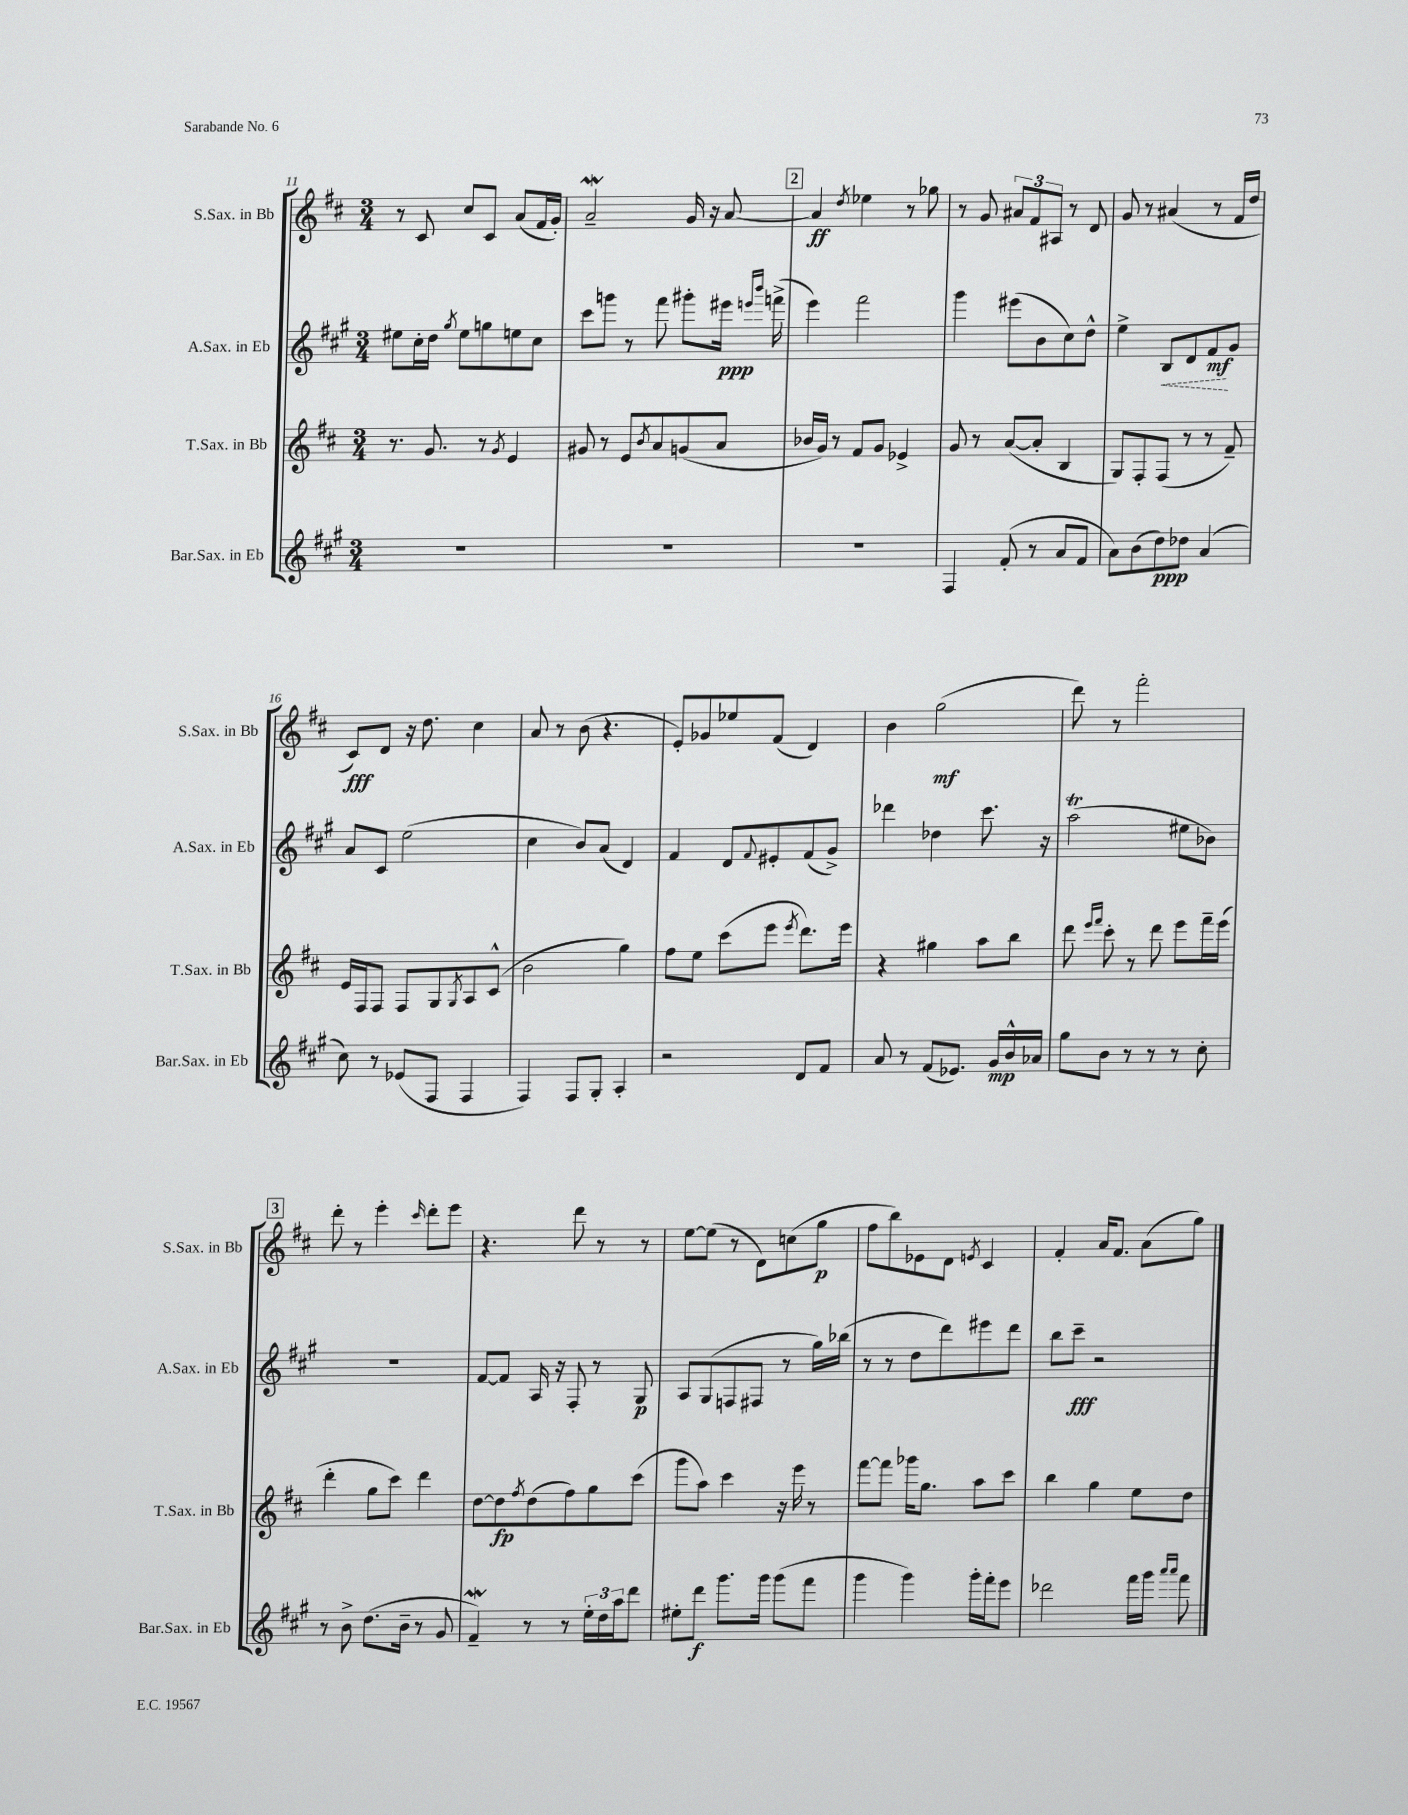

**kern	**kern	**kern	**kern
*staff4	*staff3	*staff2	*staff1
*clefG2	*clefG2	*clefG2	*clefG2
*k[f#c#g#]	*k[f#c#]	*k[f#c#g#]	*k[f#c#]
*M3/4	*M3/4	*M3/4	*M3/4
2.r	8.r	8ee#	8r
.	.	16cc#'	8c#
.	8.g	16dd	.
.	.	8qgg#	.
.	.	8ee#	8cc#
.	8r	8gg	8c#
.	8qg	.	.
.	4e	8ee	(8a
.	.	8cc#	16f#
.	.	.	16g')
=	=	=	=
2.r	8g#	8ccc#	2a~
.	8r	8ggg	.
.	8e	8r	.
.	8qb	.	.
.	8a	8fff#	.
.	(8g	8ggg#'	16g
.	.	.	16r
.	8a	16eee#	[8a
.	.	16qqeee	.
.	.	16qqbbb	.
.	.	(16fff^	.
=	=	=	=
2.r	16b-	4eee)	4a]
.	16g)	.	.
.	8r	.	.
.	.	.	8qdd
.	8f#	2fff#	4ee-
.	8g	.	.
.	4e-^	.	8r
.	.	.	8gg-
=	=	=	=
4F#	8g	4ggg#	8r
.	8r	.	8g
(8f#'	([8a	(8eee#	12a#
.	.	.	12f#
8r	8a']	8b	.
.	.	.	12A#
8a	4B	8cc#)	8r
8f#	.	8dd^^	8d
=	=	=	=
8a)	8G)	4ee^	8g
(8b	8F#'	.	8r
8dd)	(8F#	8B	(4a#
8dd-	8r	8d	.
(4a	8r	8f#	8r
.	8f#~)	8g#	16f#
.	.	.	16dd
=	=	=	=
8cc#)	16e	8a	8c#)
.	16F#	.	.
8r	8F#	8c#	8d
(8e-	8F#	(2ee	16r
.	.	.	8.dd
8F#	8G	.	.
.	8qG	.	.
4F#	8A	.	4cc#
.	(8c#^^	.	.
=	=	=	=
4F#)	2b	4cc#	8a
.	.	.	8r
8F#	.	8b)	(8b
8G#'	.	(8a	4.r
4A'	4gg)	4d)	.
=	=	=	=
2r	8ff#	4f#	8e')
.	8ee	.	8g-
.	(8ccc#	8d	8ee-
.	.	8qqf#	.
.	8eee	8e#'	(8f#
.	8qeee	.	.
8d	8.ddd)	(8f#	4d)
8f#	.	8g#^)	.
.	16eee	.	.
=	=	=	=
8a	4r	4ddd-	4b
8r	.	.	.
(8f#	4gg#	4dd-	(2gg
8.e-)	.	.	.
.	8aa	8.ccc#	.
16g#	.	.	.
16b^^	8bb	.	.
16a-	.	16r	.
=	=	=	=
8gg#	8ddd	(2aa	8ddd)
.	16qqeee	.	.
.	16qqfff#	.	.
8b	8ccc#'	.	8r
8r	8r	.	2fff#'
8r	8ddd	.	.
8r	8eee	8ee#	.
8cc#'	16fff#~	8b-)	.
.	(16eee	.	.
=	=	=	=
8r	4ddd'	2.r	8ddd'
8b^	.	.	8r
(8.dd	8gg	.	4eee'
.	8ccc#)	.	.
16b~	.	.	.
.	.	.	16qqccc#
8r	4ddd	.	8ddd'
8g#	.	.	8eee
=	=	=	=
4f#~)	[8dd	[8f#	4.r
.	8dd]	8f#]	.
.	8qff#	.	.
8r	(8dd	16A	.
.	.	16r	.
8r	8ff#)	8F#'	8ddd
24ee'	8gg	8r	8r
24dd	.	.	.
24aa	.	.	.
8ddd	(8ccc#	8G#	8r
=	=	=	=
8ee#'	8ggg	8A	[8ee
8ddd	8aa)	(8G#	(8ee]
8.ggg#	4ccc#	8F	8r
.	.	8F#	8d)
16ggg#	.	.	.
(8ggg#	16r	8r	(8cc
.	16eee	.	.
8fff#	8r	16gg#)	8gg
.	.	(16bb-	.
=	=	=	=
4ggg#	[8fff#	8r	8ff#
.	8fff#]	8r	8bb)
4ggg#)	16ggg-	8dd	8e-
.	8.gg	.	.
.	.	8ddd)	8d
.	.	.	8qe
16ggg#'	8aa	8eee#	4c#
16fff#'	.	.	.
8eee	8ccc#	8ddd	.
=	=	=	=
2ddd-	4bb	8bb	4f#'
.	.	8ccc#~	.
.	4gg	2r	16a
.	.	.	8.f#
16fff#	8ee	.	(8a
16ggg#	.	.	.
16qqaaa	.	.	.
16qqaaa	.	.	.
8fff#	8dd	.	8gg)
==	==	==	==
*-	*-	*-	*-
